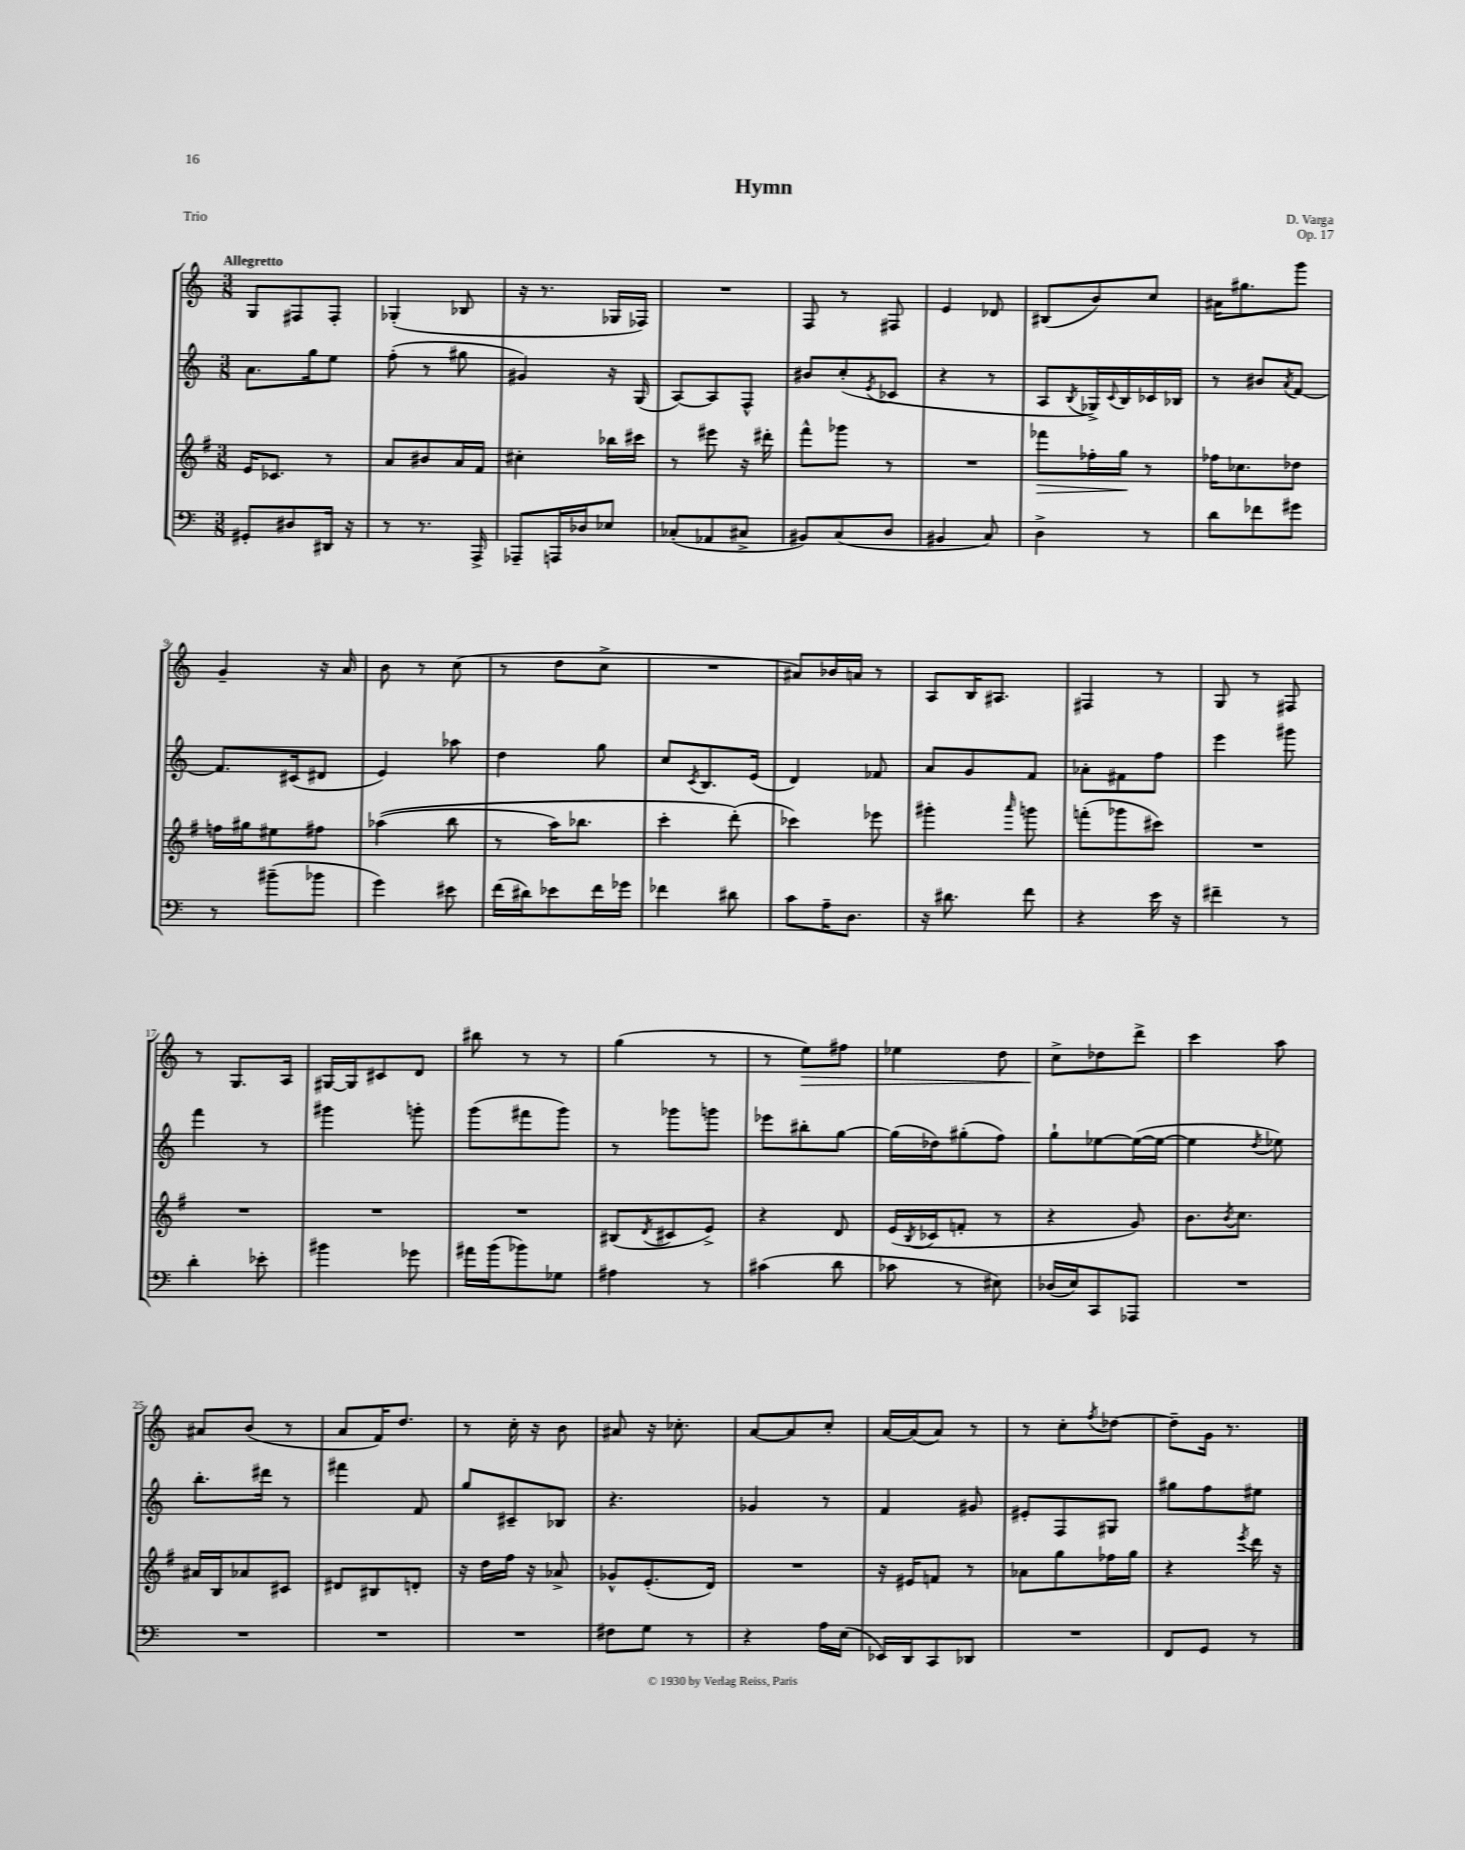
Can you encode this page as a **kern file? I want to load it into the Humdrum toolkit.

**kern	**kern	**kern	**kern
*staff4	*staff3	*staff2	*staff1
*clefF4	*clefG2	*clefG2	*clefG2
*k[]	*k[f#]	*k[]	*k[]
*M3/8	*M3/8	*M3/8	*M3/8
8GG#'/L	16e/LK	8.a\L	8G/L
.	8.c-/J	.	.
8D#/	.	.	8F#/
.	.	16gg\k	.
16DD#/Jk	8r	8ee\J	8F#'/J
16r	.	.	.
=	=	=	=
8r	8a/L	(8ff'\	(4G-'/
8.r	8b#/	8r	.
.	16a/L	8gg#\	8B-/
16AAA^/	16f#/JJ	.	.
=	=	=	=
8AAA-~/L	4cc#'\	4g#/)	16r
.	.	.	8.r
16AAA/L	.	.	.
16D-/J	.	.	.
8E-/J	16bb-\LL	16r	16G-/LL
.	16ccc#\JJ	(16G/	16F-/JJ)
=	=	=	=
(8C-'/L	8r	[8A/L)	4.r
8AA-/	8eee#\	8A/]	.
8C#^/J	16r	8F^^/J	.
.	16ddd#'\	.	.
=	=	=	=
8BB#/L)	8fff#^^\L	8b#/L	8F/
(8C/	8ggg-\J	(8cc'/	8r
.	.	8qe/	.
8D/J	8r	8c-/J	8F#/
=	=	=	=
4BB#/	4.r	4r	4e/
8C/)	.	8r	8d-/
=	=	=	=
4D^\	8fff-\L	8A/L	(8B#/L
.	.	8qB/	.
.	16ff-'\L	16G-^/L)	8b/)
.	.	8qqc/	.
.	16gg\JJ	16B/	.
8r	8r	16c-/	8cc/J
.	.	16B-/JJ	.
=	=	=	=
8d\L	16ff-\LK	8r	16a#\LK
.	8.cc-\	.	8.gg#\
8f-\	.	8b#/L	.
.	.	8qa/	.
8g#\J	8dd-\J	[8f/J	8ggg\J
=	=	=	=
8r	16ff\LL	8.f/]L	4g~/
.	16gg#\J	.	.
(8b#~\L	8ee#\	.	.
.	.	(16c#/k	.
8b-\J	8ff#\J	8d#/J	16r
.	.	.	16a/
=	=	=	=
4g\)	&((4aa-\	4e/)	8b\
.	.	.	8r
8e#\	8bb\	8aa-\	(8cc\
=	=	=	=
(16f\LL	8r	4dd\	8r
16d#\J)	.	.	.
8e-\	16aa\LK)	.	8dd\L
.	8.bb-\J	.	.
16f\L	.	8gg\	8cc^\J
16g-\JJ	.	.	.
=	=	=	=
4f-\	4ccc'\	8cc/L	4.r
.	.	8qc/	.
.	.	8.B/	.
8d#\	(8ddd'\&)	.	.
.	.	(16e/Jk	.
=	=	=	=
8c\L	4ccc-\)	4d/)	8a#/L)
16A~\K	.	.	16b-/L
8.D\J	.	.	16a/JJ
.	8eee-\	8f-/	8r
=	=	=	=
16r	4ggg#'\	8a/L	8A/L
8.d#\	.	.	.
.	.	8g/	16B/K
.	.	.	8.A#/J
.	16qqaaa/	.	.
8f\	8ggg\	8f/J	.
=	=	=	=
4r	(8fff'\L	8a-'\L	4F#/
.	8ggg-\	8f#\	.
16e\	8ccc#\J)	8ff\J	8r
16r	.	.	.
=	=	=	=
4f#~\	4.r	4eee\	8G/
.	.	.	8r
8r	.	8ggg#\	8F#/
=	=	=	=
4d'\	4.r	4fff\	8r
.	.	.	8.G/L
8e-'\	.	8r	.
.	.	.	16A/Jk
=	=	=	=
4b#\	4.r	4ggg#\	[16G#/LL
.	.	.	16G#/]J
.	.	.	8c#/
8g-\	.	8ggg'\	8d/J
=	=	=	=
16a#\LL	4.r	(8ggg\L	8bb#\
(16b\J	.	.	.
8b-\)	.	8fff#\	8r
8G-\J	.	8ggg\J)	8r
=	=	=	=
4A#\	(8B#/L	8r	(4gg\
.	8qd/	.	.
.	8c#/	8ggg-\L	.
8r	8e^/J)	8ggg\J	8r
=	=	=	=
(4c#\	4r	8eee-\L	8r
.	.	8bb#'\	8ee\L)
8d\	8d/	[8gg\J	8ff#\J
=	=	=	=
8c-\	(16e/LL	(16gg\]LL	4ee-\
.	8qB/	.	.
.	16c-/J	16dd-\J)	.
8r	8f'/J	(8gg#'\	.
8E#\)	8r	8ff\J)	8dd\
=	=	=	=
(16D-/LL	4r	8gg`\L	8cc^\L
16E/J)	.	.	.
8CC/	.	[8ee-\	8dd-\
8AAA-/J	8g/)	(16ee-\_L	8ddd^\J
.	.	16ee-\_JJ	.
=	=	=	=
4.r	8.b\L	4ee-\]	4ccc\
.	8qb/	.	.
.	8.cc\J	.	.
.	.	8qdd/	.
.	.	8ee-\)	8aa\
=	=	=	=
4.r	16a#/LL	8.bb'\L	8a#/L
.	16B/J	.	.
.	8a-/	.	(8b/J
.	.	16ddd#\Jk	.
.	8c#/J	8r	8r
=	=	=	=
4.r	8d#/L	4fff#\	8a/L
.	8B#/	.	16f/K)
.	.	.	8.dd/J
.	8d'/J	8f/	.
=	=	=	=
4.r	16r	8gg/L	8r
.	16dd\LL	.	.
.	16ff#\JJ	8c#~/	16cc'\
.	16r	.	16r
.	8a-^/	8B-/J	8b\
=	=	=	=
8F#\L	8g-^^/L	4.r	8a#/
8G\J	(8.e'/	.	16r
.	.	.	8.cc-'\
8r	.	.	.
.	16d/Jk)	.	.
=	=	=	=
4r	4.r	4g-/	[8a/L
.	.	.	8a/]
16A\LL	.	8r	8cc'/J
(16E\JJ	.	.	.
=	=	=	=
16EE-/LL)	16r	4f/	[16a/LL
16DD/J	16e#/LK	.	(16a/]J
8CC/	8f/J	.	8a/J)
8DD-/J	8r	8g#/	8r
=	=	=	=
4.r	8a-\L	8e#'/L	8r
.	8gg\	8F/	8cc'\L
.	.	.	8qff/
.	16ff-\L	8G#/J	[8dd-\J
.	16gg\JJ	.	.
=	=	=	=
8FF/L	4r	8gg#\L	8dd-~\]L
8GG/J	.	8ff\	16g\Jk
.	.	.	8.r
.	8qeee/	.	.
8r	16ddd\	8ee#\J	.
.	16r	.	.
==	==	==	==
*-	*-	*-	*-
